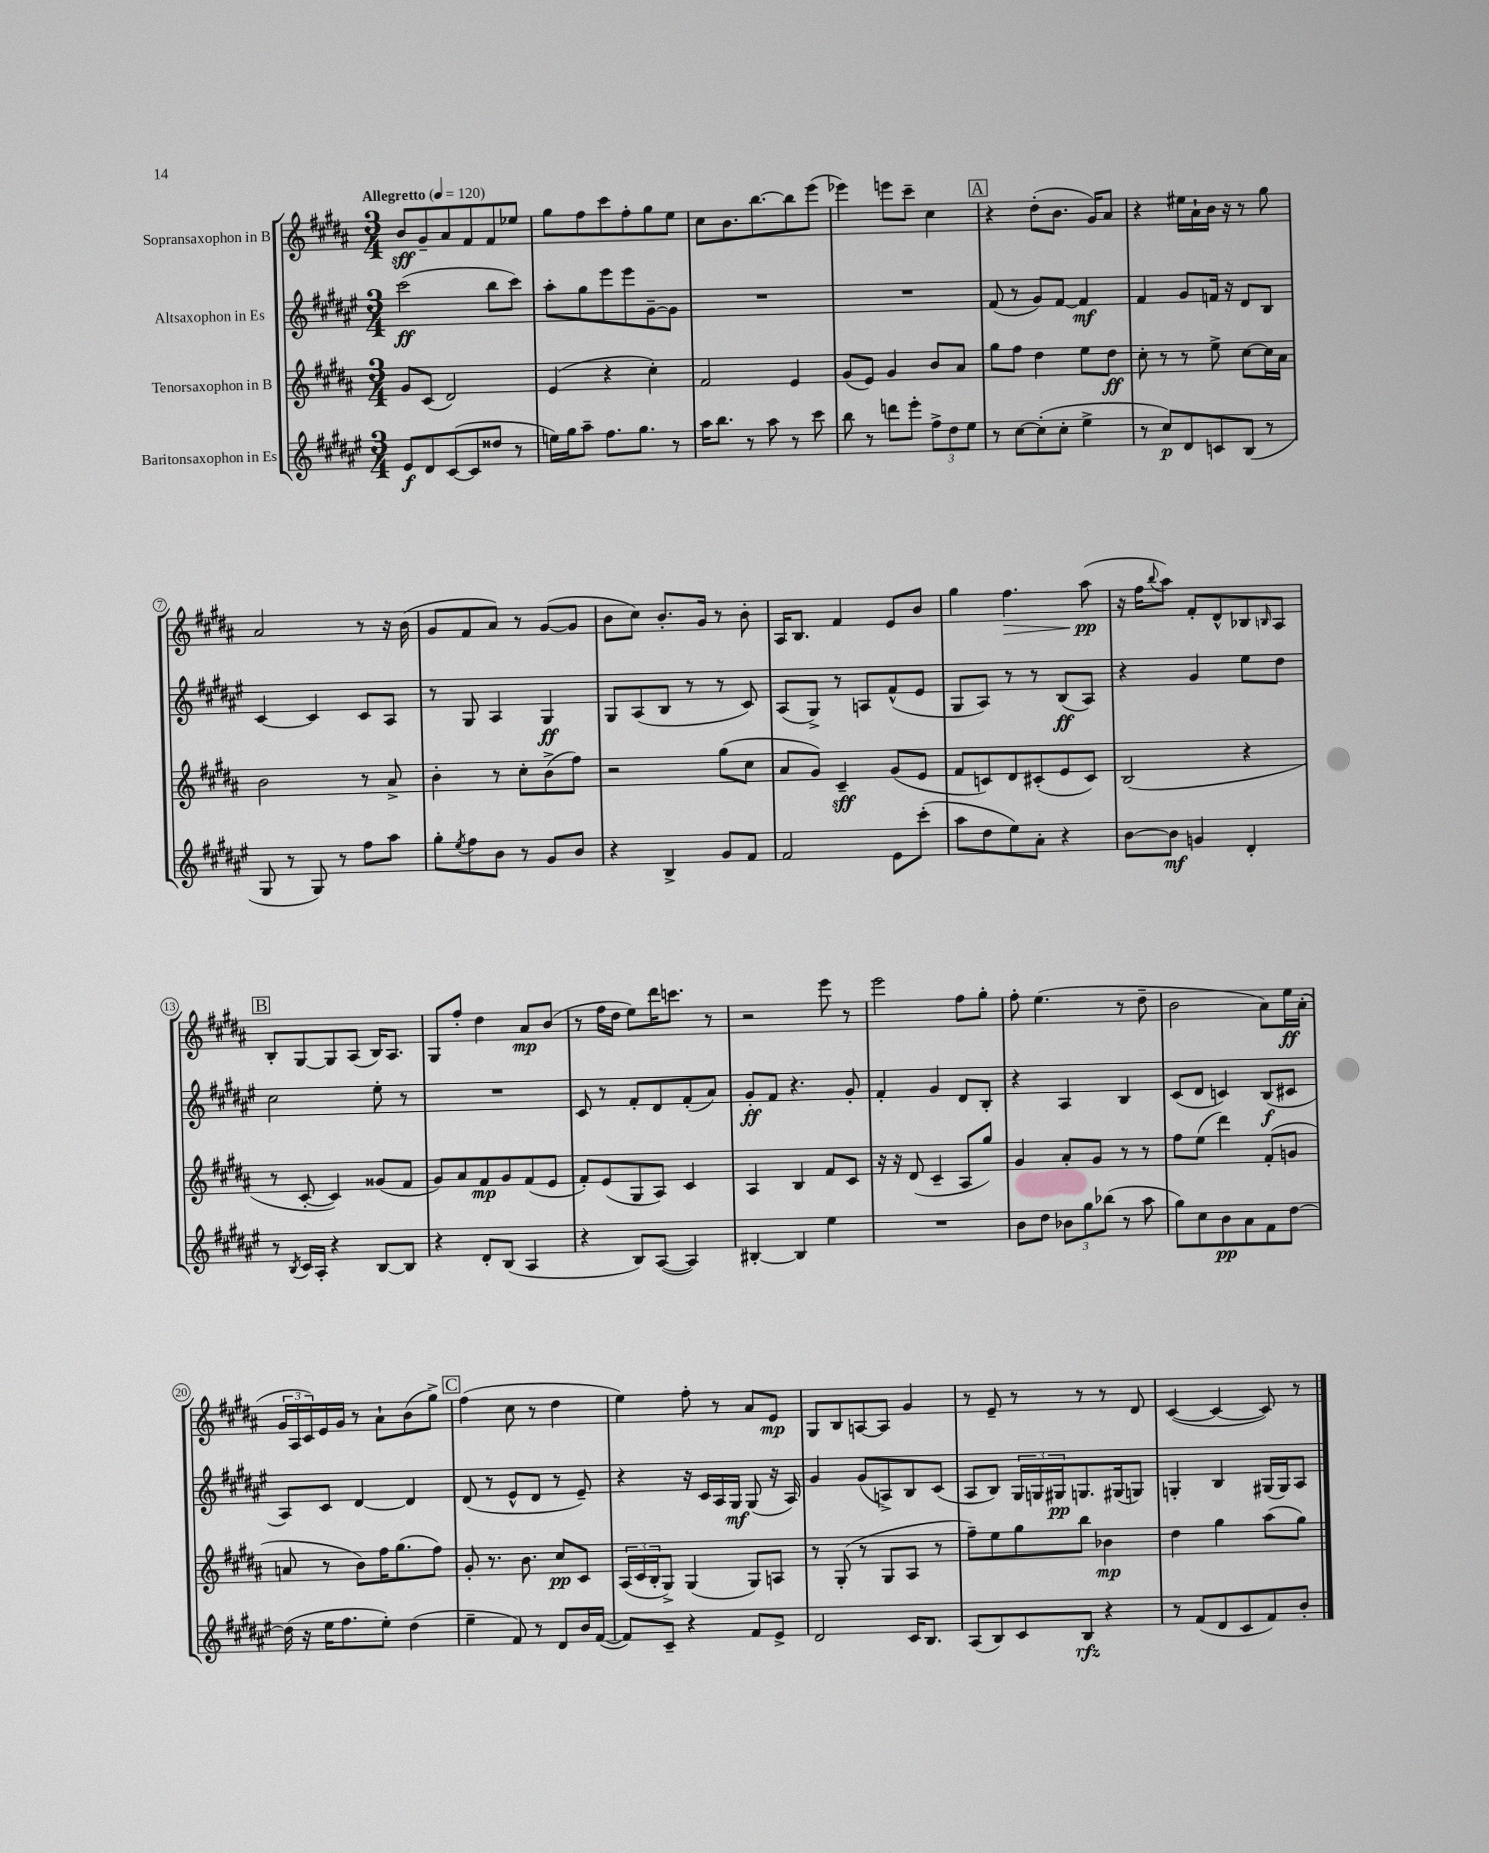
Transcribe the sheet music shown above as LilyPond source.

<<
\new StaffGroup <<
\new Staff = "s0" \with { instrumentName = "Sopransaxophon in B" } {
    \clef treble \key b \major \numericTimeSignature \time 3/4 \tempo "Allegretto" 4 = 120
    b'8\sff gis'8-- ais'8 fis'8 fis'8 ees''8 |
    gis''8 fis''8 cis'''8 fis''8-. gis''8 e''8 |
    cis''8 b'8. b''8.~ b''8 e'''8( |
    ees'''4) e'''8 cis'''8-- cis''4 |
    \mark \markup { \box "A" } r4 dis''8-.( b'8. gis'16) ais'8 |
    r4 eis''16 ais'16-! b'16 r16 r8 gis''8 |
    ais'2 r8 r16 b'16( |
    gis'8 fis'8 ais'8) r8 gis'8~( gis'8 |
    b'8 cis''8) b'8.-. gis'16 r8 b'8-. |
    ais16 b8. fis'4 e'8 b'8 |
    gis''4 fis''4.\> ais''8\pp\!( |
    r16 fis''16 \appoggiatura { b''8 } ais''8) fis'8-. dis'8-^ bes8 \grace { b16 } ais8 |
    \mark \markup { \box "B" } b8-. gis8~ gis8 ais8( b16) ais8. |
    gis8 fis''8-. dis''4 ais'8\mp b'8( |
    r8 fis''16 dis''16 e''8) dis'''16 c'''8. r8 |
    r2 e'''8 r8 |
    e'''2 fis''8 gis''8-. |
    fis''8-. e''4.( r8 dis''8-- |
    b'2 ais'8) e''16\ff ais'16-.( |
    \tuplet 3/2 { gis'16 ais16 cis'16) } e'16 gis'16 r8 ais'8-! b'8( gis''8->) |
    \mark \markup { \box "C" } fis''4( cis''8 r8 dis''4 |
    e''4) fis''8-. r8 ais'8 e'8\mp |
    gis8 b8 a8~ a8 gis'4 |
    r8 e'8-- r8 r8 r8 dis'8 |
    cis'4~( cis'4~ cis'8) r8 \bar "|." |
}
\new Staff = "s1" \with { instrumentName = "Altsaxophon in Es" } {
    \clef treble \key fis \major \numericTimeSignature \time 3/4
    cis'''2\ff( b''8 cis'''8) |
    ais''8-. gis''8 eis'''8 eis'''8 gis'8~-- gis'8 |
    R2. |
    R2. |
    \mark \markup { \box "A" } fis'8( r8 gis'8) fis'8~ fis'4\mf |
    fis'4 gis'8 f'16 r16 dis'8 b8 |
    cis'4~ cis'4 cis'8 ais8 |
    r8 gis8 ais4 gis4\ff |
    gis8 ais8( b8 r8 r8 cis'8) |
    ais8( gis8->) r8 a8 fis'8-^( eis'8 |
    gis8 ais8) r8 r8 b8\ff( ais8) |
    r4 gis'4 eis''8 dis''8 |
    \mark \markup { \box "B" } cis''2 eis''8-. r8 |
    R2. |
    cis'8 r8 fis'8-. dis'8 fis'8-.( ais'8) |
    gis'8-.\ff fis'8 r4. gis'8-. |
    fis'4-. gis'4 dis'8 b8-. |
    r4 ais4 b4 |
    cis'8( dis'8 c'4) b8\f( cis'8 |
    ais8) cis'8 dis'4~ dis'4 |
    \mark \markup { \box "C" } dis'8( r8 eis'8-^ dis'8 r8 eis'8--) |
    r4 r16 cis'16 ais16 gis16\mf gis8( r16 ais16) |
    gis'4 gis'8( a8->) b8 cis'8( |
    ais8 b8) \tuplet 3/2 { gis16 g16 gis16\pp } g8. gis16( g8) |
    g4-. b4 gis16( gis16) ais8 \bar "|." |
}
\new Staff = "s2" \with { instrumentName = "Tenorsaxophon in B" } {
    \clef treble \key b \major \numericTimeSignature \time 3/4
    gis'8 cis'8( dis'2) |
    e'4( r4 cis''4-.) |
    fis'2 e'4 |
    gis'8( e'8) gis'4 b'8 ais'8 |
    \mark \markup { \box "A" } gis''8 fis''8 dis''4 e''8 dis''8\ff |
    cis''8-. r8 r8 e''8-> cis''8~ cis''16 ais'16 |
    b'2 r8 ais'8-> |
    b'4-. r8 cis''8-. b'8->( fis''8) |
    r2 gis''8( cis''8 |
    ais'8 gis'8) cis'4--\sff gis'8( e'8 |
    fis'8 c'8) dis'8 cis'8-.( e'8 cis'8) |
    b2( r4 |
    \mark \markup { \box "B" } r8 cis'8~-. cis'4) gisis'8( fis'8 |
    gis'8) ais'8 fis'8\mp gis'8 fis'8( e'8 |
    fis'8-.) e'8( gis8 ais8) cis'4 |
    ais4 b4 fis'8 cis'8 |
    r16 r16 dis'8( cis'4-- ais8 gis''8) |
    gis'4 ais'8-. gis'8 r8 r8 |
    fis''8 e''8( dis'''4) fis'8-.( g'8 |
    a'8 r8 b'8) fis''16 gis''8.( fis''8) |
    \mark \markup { \box "C" } gis'8-. r8. b'8. cis''8\pp cis'8 |
    \tuplet 3/2 { ais16( cis'16 b16-. } gis8->) gis4( gis8) a8 |
    r8 gis8-.( r8 gis8 ais8 r8 |
    fis''8--) e''8 gis''8 b''8 bes'4\mp |
    dis''4 gis''4 ais''8( gis''8) \bar "|." |
}
\new Staff = "s3" \with { instrumentName = "Baritonsaxophon in Es" } {
    \clef treble \key fis \major \numericTimeSignature \time 3/4
    eis'8\f dis'8 cis'8~( cis'8 disis''8 r8 |
    e''16) gis''16 ais''8-- fis''8. gis''8. r8 |
    ais''16 b''8. r8 ais''8 r8 cis'''8 |
    b''8 r8 d'''8 eis'''8-. \tuplet 3/2 { fis''8-> dis''8 eis''8 } |
    \mark \markup { \box "A" } r8 cis''8~ cis''8-.( cis''8-. eis''4-> |
    r8 cis''8\p) dis'8 c'8 b8( r8 |
    gis8 r8 gis8) r8 fis''8 ais''8 |
    gis''8-. \acciaccatura { eis''8 } fis''8 b'8 r8 gis'8 b'8 |
    r4 b4-> gis'8 fis'8 |
    fis'2 eis'8 cis'''8-.( |
    ais''8 dis''8 eis''8) ais'8-. r4 |
    b'8~ b'8\mf g'4 dis'4-. |
    \mark \markup { \box "B" } r8 \acciaccatura { b8 } cis'16 ais16-. r4 b8~ b8 |
    r4 dis'8-. b8( ais4 |
    r4 b8) ais8~( ais4) |
    bis4~-. bis4 eis''4 |
    R2. |
    b'8 dis''8 \tuplet 3/2 { bes'8 gis''8 bes''8( } r8 ais''8 |
    gis''8) cis''8 b'8\pp ais'8 fis'8 dis''8~ |
    dis''16( r16 eis''16 fis''8. eis''8-.) dis''4( |
    \mark \markup { \box "C" } eis''4-- fis'8) r8 dis'8 b'16 fis'16~( |
    fis'8) cis'8-- r4 fis'8 eis'8-> |
    dis'2 cis'16 b8. |
    ais8( b8) cis'8 b8\rfz r4 |
    r8 fis'8( dis'8 cis'8 fis'8) b'8-. \bar "|." |
}
>>
>>
\layout { \context { \Score \override BarNumber.stencil = #(make-stencil-circler 0.1 0.3 ly:text-interface::print) } }
